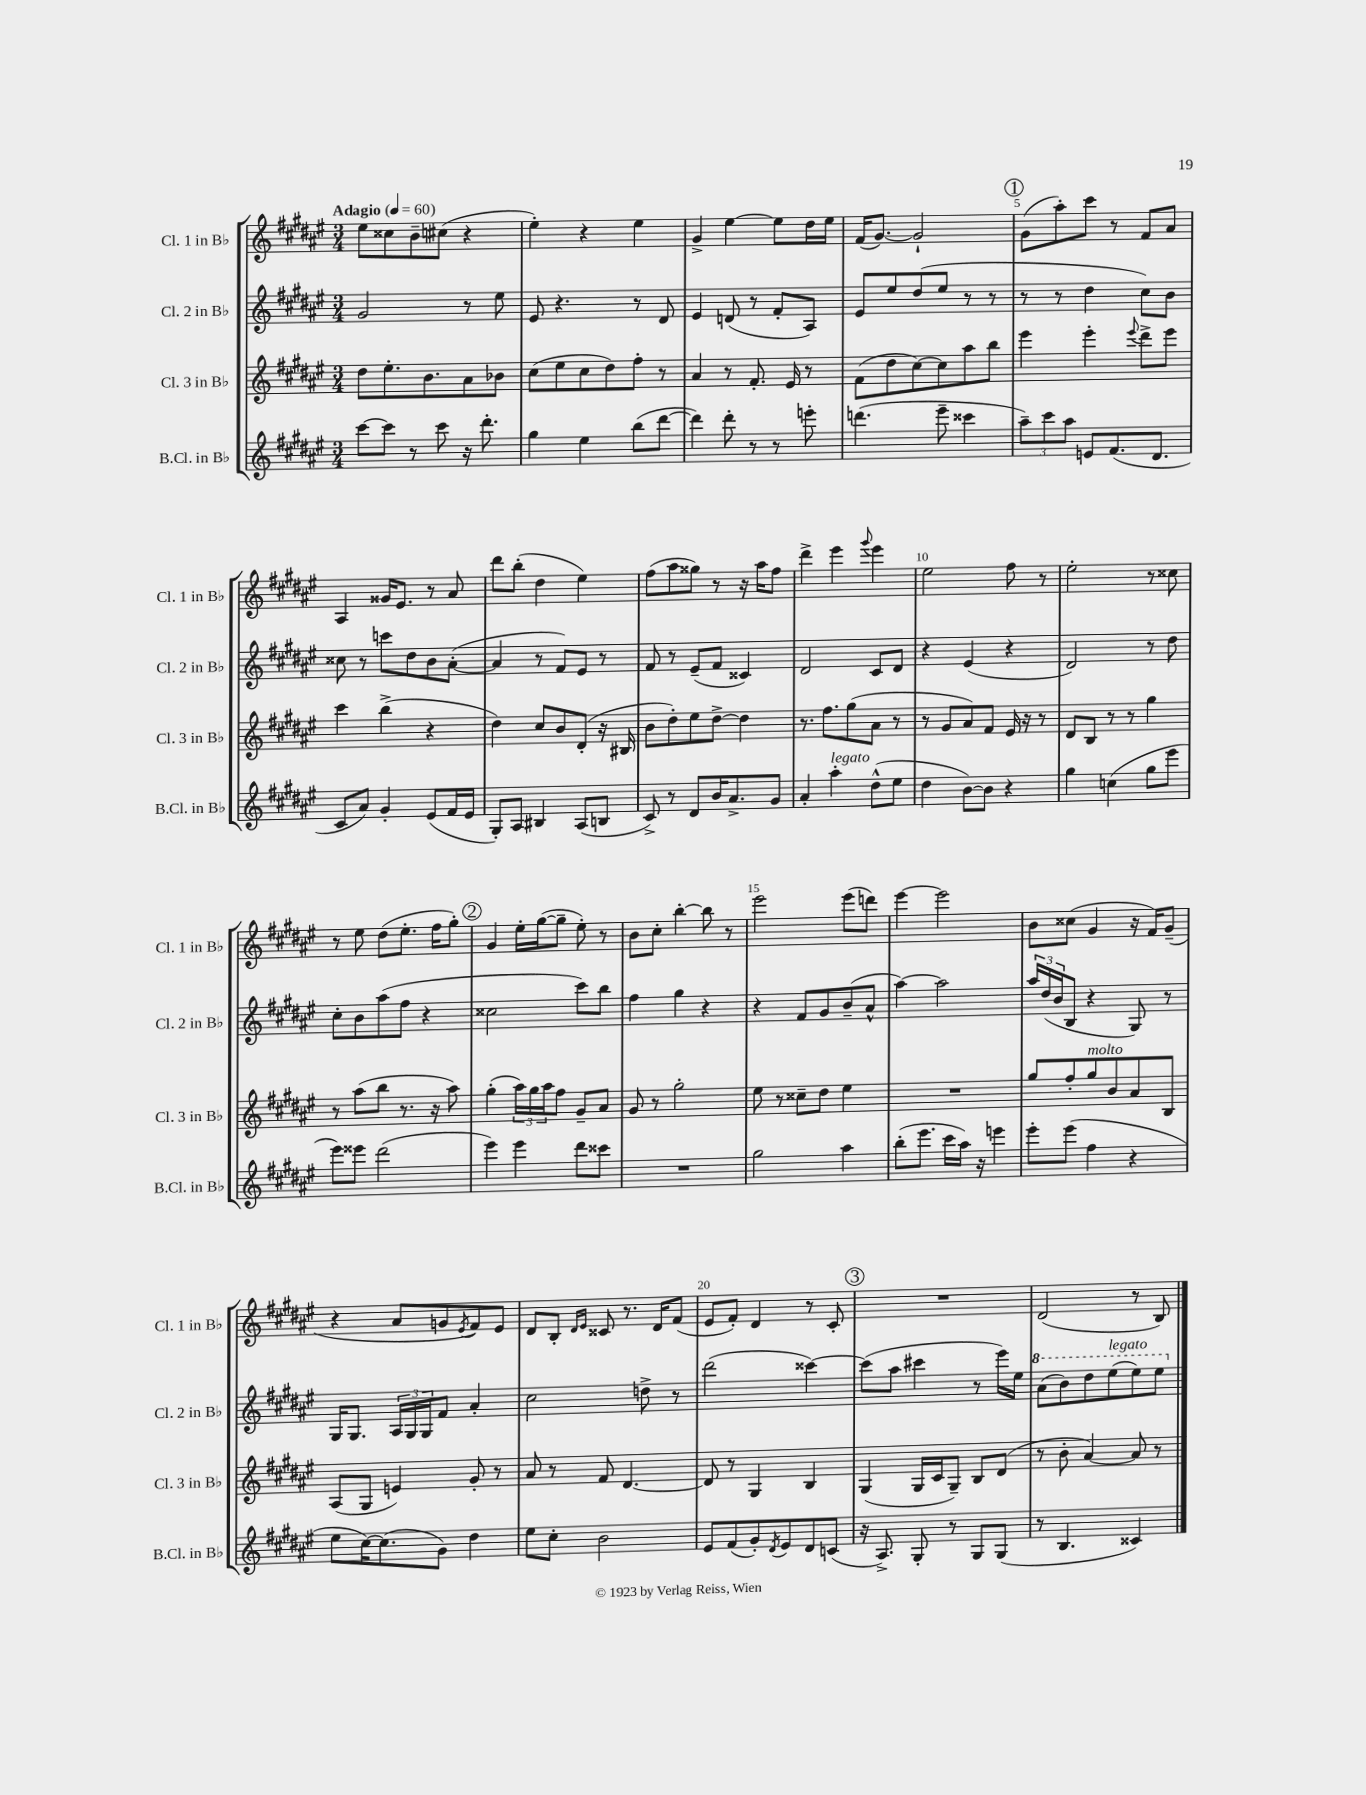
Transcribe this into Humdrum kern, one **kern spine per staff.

**kern	**kern	**kern	**kern
*part4	*part3	*part2	*part1
*staff4	*staff3	*staff2	*staff1
*I"B.Cl. in B♭	*I"Cl. 3 in B♭	*I"Cl. 2 in B♭	*I"Cl. 1 in B♭
*I'B.Cl. in B♭	*I'Cl. 3 in B♭	*I'Cl. 2 in B♭	*I'Cl. 1 in B♭
*clefG2	*clefG2	*clefG2	*clefG2
*k[f#c#g#d#a#e#]	*k[f#c#g#d#a#e#]	*k[f#c#g#d#a#e#]	*k[f#c#g#d#a#e#]
*M3/4	*M3/4	*M3/4	*M3/4
*MM60	*MM60	*MM60	*MM60
=1	=1	=1	=1
!	!	!	!LO:TX:a:B:t=Adagio
[8ccc#\L	8dd#\L	2g#/	8ee#\L
8ccc#\J]	8.ee#'\	.	8cc##X\
8r	.	.	8b~\
.	8.b\	.	.
8ccc#\	.	.	(8cc#X\J
16r	8a#\	8r	4r
8.ddd#'\	.	.	.
.	8b-X\J	8ee#\	.
=2	=2	=2	=2
4gg#\	(8cc#\L	8e#/	4ee#'\)
.	8ee#\	4.r	.
4ee#\	8cc#\	.	4r
.	8dd#\)	.	.
(8bb\L	8ff#'\J	8r	4ee#\
[8ddd#\J	8r	8d#/	.
=3	=3	=3	=3
4ddd#\])	4a#/	4e#/	4g#^/
8ddd#'\	8r	(8dn/	[4ee#\
8r	8.f#'/	8r	.
8r	.	8f#'/L	8ee#\L]
.	16e#/	.	.
8eeen'\	8r	8A#/J)	16dd#\L
.	.	.	16ee#\JJ
=4	=4	=4	=4
(4.dddn\	(8f#\L	8e#/L	(16f#/KL
.	.	.	[8.g#/J)
.	8dd#\	8ee#/	.
.	[8cc#\)	(8dd#/	2g#`/]
8eee#~\	8cc#\]	8ee#/J	.
4ccc##X\	8aa#\	8r	.
.	8bb\J	8r	.
!!LO:REH:place=s1:t=1
=5	=5	=5	=5
12aa#~\L)	4eee#\	8r	(8g#\L
12ccc#\	.	.	.
.	.	8r	8aa#'\)
12aa#\J	.	.	.
8en/L	4eee#'\	4dd#\	8ccc#\J
(8.f#/	.	.	8r
.	8qqeee#/	.	.
.	8ddd#^\L	8cc#\L)	8f#/L
8.d#/J	.	.	.
.	8eee#\J	8b\J	8a#/J
!!LO:LB:g=z
=6	=6	=6	=6
8c#/L	4ccc#\	8cc##X\	4A#/
8a#/J)	.	8r	.
4g#'/	(4bb^\	8cccn\L	16g##X/KL
.	.	.	8.e#/J
.	.	8dd#\	.
(8e#/L	4r	8b\	8r
16f#/L	.	([8a#'\J	8a#/
16e#/JJ	.	.	.
=7	=7	=7	=7
8G#'/L)	4dd#\)	4a#/]	8ddd#\L
8A#/J	.	.	(8bb'\J
4B#X/	8cc#/L	8r	4dd#\
.	8b/	8f#/L)	.
(8A#/L	(8d#'/J	8e#/J	4ee#\)
8Bn/J	16r	8r	.
.	16B#X/	.	.
=8	=8	=8	=8
8c#^/)	8b\L	8f#/	(8ff#\L
8r	8dd#'\)	8r	8aa#\
8d#/L	8ee#\	(8e#~/L	8gg##X\J)
16b/K	[8dd#^\J	8f#/J	8r
8.a#^/	.	.	.
.	4dd#\]	4c##X/)	16r
.	.	.	16aa#\KL
8g#/J	.	.	8ff#\J
=9	=9	=9	=9
4a#'/	8.r	2d#/	4ddd#^\
.	8.ff#\L	.	.
!LO:TX:a:i:t=legato	!	!	!
4aa#'\	.	.	4eee#\
.	(8gg#\	.	.
.	.	.	8qqggg#/
(8dd#^^\L	8a#\J	8c#/L	4eee#\
8ee#\J	8r	8d#/J	.
=10	=10	=10	=10
4dd#\	8r	4r	2ee#\
.	8g#/L	.	.
[8b\L)	8a#/)	(4e#/	.
8b\J]	8f#/J	.	.
4r	16e#/	4r	8ff#\
.	16r	.	.
.	8r	.	8r
=11	=11	=11	=11
4gg#\	8d#/L	2d#/)	2ee#'\
.	8B/J	.	.
(4ccn\	8r	.	.
.	8r	.	.
8gg#\L	4gg#\	8r	8r
8eee#\J	.	8dd#\	8cc##X\
!!LO:LB:g=z
=12	=12	=12	=12
8eee#\L)	8r	8cc#'\L	8r
8eee##X\J	(8aa#\L	8b\	8ee#\
(2ddd#\	8bb\J	(8aa#\	(8dd#\L
.	8.r	8ff#\J	8.ee#'\J
.	.	4r	.
.	16r	.	16ff#\KL
.	8aa#\)	.	8gg#'\J)
!!LO:REH:place=s1:t=2
=13	=13	=13	=13
4eee#\)	(4gg#'\	2cc##X\	4g#/
4eee#\	24aa#\LL)	.	16ee#'\LL
.	24gg#\	.	.
.	.	.	([16gg#\J
.	24aa#\J	.	.
.	8ff#\J	.	8gg#~\J]
8ddd#\L	8g#~/L	8ccc#\L)	8ee#'\)
8ccc##X\J	8a#/J	8bb\J	8r
=14	=14	=14	=14
2.r	8g#/	4ff#\	8b\L
.	8r	.	8cc#'\J
.	2gg#'\	4gg#\	[4bb'\
.	.	4r	8bb\]
.	.	.	8r
=15	=15	=15	=15
2gg#\	8ee#\	4r	2eee#\
.	8r	.	.
.	8cc##X~\L	8f#/L	.
.	8dd#\J	8g#/	.
4aa#\	4ee#\	(8b~/	(8eee#\L
.	.	8a#^^/J	8dddn\J)
=16	=16	=16	=16
(8bb'\L	2.r	[4aa#\)	[4eee#\
8.eee#\J	.	.	.
.	.	2aa#\]	2eee#\]
16ccc#\LL	.	.	.
16aa#\JJ)	.	.	.
16r	.	.	.
4eeen\	.	.	.
=17	=17	=17	=17
8eee#'\L	8gg#/L	24aa#/LL	8b\L
.	.	(24dd#/	.
.	.	24b/J	.
(8eee#\J	8ff#'/	8B/J	(8cc##X\J
!	!LO:TX:a:i:t=molto	!	!
4ff#\	8gg#/	4r	4g#/
.	8b/	.	.
4r	8a#/	8G#/)	16r
.	.	.	16f#/KL)
.	8B/J	8r	(8g#~/J
!!LO:LB:g=z
=18	=18	=18	=18
8ee#\L	(8A#/L	16G#/KL	4r
.	.	8.G#/J	.
[16cc#\K)	8G#/J	.	.
(8.cc#\]	.	.	.
.	4en/)	24A#/LL	8a#/L
.	.	24G#/	.
.	.	24G#/J	.
8g#\J)	.	8f#/J	8gn/
.	.	.	8qe#/
4dd#\	8g#'/	4a#'/	8f#/)
.	8r	.	8e#/J
=19	=19	=19	=19
8ee#\L	8a#/	2cc#\	8d#/L
8cc#'\J	8r	.	8B'/J
.	.	.	16qqd#/LL
.	.	.	16qqe#/JJ
2b\	8f#/	.	8c##X/
.	[4.d#/	.	8.r
.	.	8ddn^\	.
.	.	.	16d#/KL
.	.	8r	(8f#/J
=20	=20	=20	=20
8e#/L	8d#/]	(2ddd#\	8e#/L
(8f#/	8r	.	8f#'/J)
8g#'/)	4G#/	.	4d#/
8qd#/	.	.	.
8e#/	.	.	.
8d#/	4B/	[4ccc##X\)	8r
(8cn/J	.	.	8c#'/
!!LO:REH:place=s1:t=3
=21	=21	=21	=21
16r	(4G#/	(8ccc##\L]	2.r
8.A#^/)	.	.	.
.	.	8aa#\J	.
8G#'/	16G#/LL	4ccc#X\	.
.	16c#/J	.	.
8r	8G#~/J)	.	.
8G#/L	8B/L	8r	.
(8G#/J	(8d#/J	16eee#\LL)	.
.	.	16ee#\JJ	.
=22	=22	=22	=22
*	*	*8va	*
8r	8r	(8aa#\L	(2d#/
4.B/	8b'\	8bb\)	.
.	[4a#/)	8ddd#\	.
!	!	!LO:TX:a:i:t=legato	!
.	.	(8eee#\	.
4c##X/)	8a#/]	8eee#\)	8r
.	8r	8eee#\J	8B/)
*	*	*X8va	*
==	==	==	==
*-	*-	*-	*-
